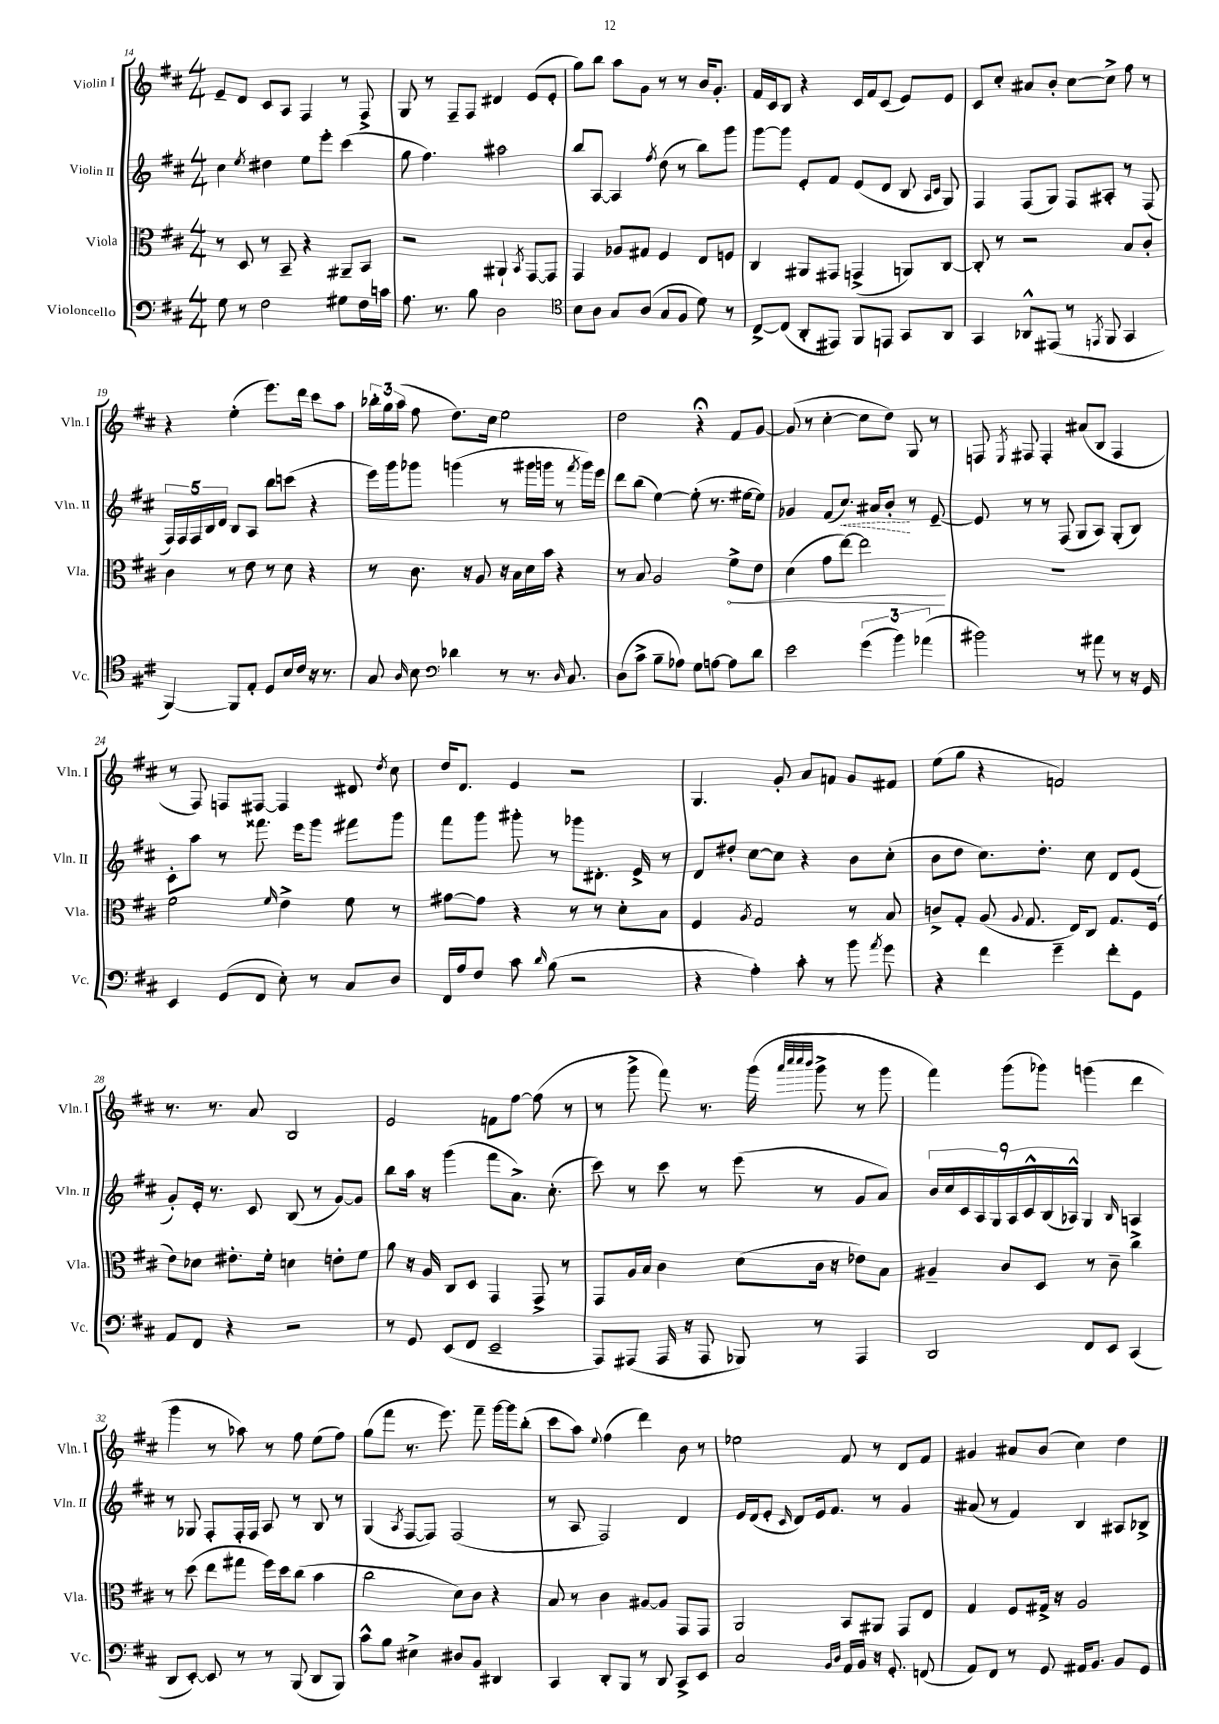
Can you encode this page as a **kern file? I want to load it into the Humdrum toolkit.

**kern	**kern	**kern	**kern
*staff4	*staff3	*staff2	*staff1
*clefF4	*clefC3	*clefG2	*clefG2
*k[f#c#]	*k[f#c#]	*k[f#c#]	*k[f#c#]
*M4/4	*M4/4	*M4/4	*M4/4
8G	8r	4cc#	8e~
8r	8D	.	8d
.	.	8qee	.
2F#	8r	4dd#	8c#
.	8BB~	.	8A
.	4r	8ee	4F#
.	.	8eee'	.
8G#	8AA#~	(4ccc#	8r
16F#	8BB	.	8F#^
16c	.	.	.
=	=	=	=
8.A	2r	8gg	8G
.	.	4.ff#)	8r
8.r	.	.	.
.	.	.	8F#~
8B	.	.	8F#
2D	4AA#`	2aa#	4d#
.	8qBB	.	.
.	[8GG	.	(8e
.	8GG]	.	8e'
=	=	=	=
*clefC4	*	*	*
8B	4GG	8bb	8gg)
8A	.	[8A	8bb
8G	8A-	4A]	8aa
(8A	8G#	.	8g
.	.	8qff#	.
8G	4F#	(8dd	8r
8F#	.	8r	8r
8d)	8E	8bb)	16b
.	.	.	8.g'
8r	8F	8ggg	.
=	=	=	=
[8C#^	4C#	[8ggg	16f#
.	.	.	16c#
(8C#]	.	8ggg]	8B
8AA'	8AA#	8e'	4r
8EE#)	8GG#	8f#	.
8FF#	(4GG^	(8e	16c#
.	.	.	16f#
8EE	.	8d	(8c#
8GG	8AA)	8B	8e)
.	.	16qqA	.
.	.	16qqc#	.
8AA	[8C#	8G)	8e
=	=	=	=
4GG	8C#']	4F#	8c#
.	8r	.	8cc#'
8AA-^^	2r	(8F#	8a#
(8EE#	.	8G)	8b'
8r	.	8F#	[8cc#
8qEE	.	.	.
8FF#	.	8A#'	8cc#^]
4GG	8B	8r	8ff#
.	8c#'	(8F#	8r
=	=	=	=
[4FF#)	4c#	20F#)	4r
.	.	20F#	.
.	.	20F#	.
.	.	20B	.
.	.	20d	.
8FF#]	8r	8B	(4ee'
8E'	8e	8A	.
8D	8r	8bb	8.eee)
16B	8d	(8ccc	.
16c#	.	.	16ddd
16r	4r	4r	8ccc#
8.r	.	.	.
.	.	.	8aa
=	=	=	=
8G	8r	16eee)	24bb-'
.	.	.	24gg
.	.	16ggg	.
.	.	.	(24aa
16qqA	.	.	.
8B	8.c#	8ggg-	8ff#
*clefF4	*	*	*
4d-	.	(4ggg	8.dd)
.	16r	.	.
.	8A	.	.
.	.	.	16cc#
8r	16r	8r	2ee
.	16B	.	.
8.r	16d	16ggg#	.
.	16b	16ggg	.
.	4r	8r	.
16qqD	.	.	.
8.C#	.	.	.
.	.	8qfff#	.
.	.	16ggg)	.
.	.	16eee	.
=	=	=	=
(8D	8r	8ddd	2dd
8c#^	8B	(8bb	.
8B~	2A	[4ee)	.
8A-)	.	.	.
8G	.	(8ee']	4r;
[8A	.	8.r	.
8A]	8f#^	.	8f#
.	.	[16ee#	.
8d	8e	8ee#])	[8g
=	=	=	=
2e	(4d	4g-	(8g]
.	.	.	8r
.	8g	(8f#	[4cc#'
.	[8ee)	8.cc#)	.
(6g	2ee]	.	8cc#]
.	.	16a#	.
.	.	8b'	8dd)
6b)	.	.	.
.	.	8r	8G
(6a-	.	.	.
.	.	[8e~	8r
=	=	=	=
2b#)	1r	8e]	8F
.	.	.	8qE
.	.	8r	8F#
.	.	8r	4F#'
.	.	(8F#	.
8r	.	8G	(8a#
8a#	.	8A)	8B
8r	.	(8G'	4F#
16r	.	8B)	.
16GG	.	.	.
=	=	=	=
4EE	2f#	8c#'	8r
.	.	8aa	8F#)
(8GG	.	8r	8F
8FF#	.	8.fff##	[8F#
.	16qqf#	.	.
8E')	4e^	.	4F#]
.	.	16eee	.
8r	.	8ggg	.
8C#	8f#	8fff#	8d#
.	.	.	8qdd
8D	8r	8ggg	8cc#
=	=	=	=
16FF#	[8g#	8fff#	16dd
16A	.	.	8.d
8F#	8g#]	8ggg	.
8c#	4r	8ggg#'	4e
16qqd	.	.	.
(8B	.	8r	.
2r	8r	8ggg-	2r
.	8r	8.d#'	.
.	8d'	.	.
.	.	16e^	.
.	8B	8r	.
=	=	=	=
4r	4F#	8d	4.G
.	.	8dd#'	.
.	8qA	.	.
4A')	2G	[8cc#	.
.	.	8cc#]	8g'
8c#'	.	4r	8a
8r	.	.	8f
8b	8r	8b	8g
8qa	.	.	.
8g	8B	(8cc#'	8f#
=	=	=	=
4r	8c^	8b	(8ee
.	8G'	8dd	8gg
4f#	(8A	8.cc#)	4r
.	8qqA	.	.
.	8.G	.	.
.	.	8.dd'	.
4g~	.	.	2f)
.	16E)	.	.
.	8C#	8cc#	.
8f#'	8.G	8d	.
8GG	.	(8e	.
.	(16F#	.	.
=	=	=	=
8AA	8e)	8g')	8.r
8FF#	8d-	16e'	.
.	.	8.r	8.r
4r	8.e#'	.	.
.	.	8c#	8a
.	16f#'	.	.
2r	4d	(8B	2B
.	.	8r	.
.	8e'	[8g)	.
.	8f#	8g]	.
=	=	=	=
8r	8a	8bb	2e
8GG	16r	16aa	.
.	16A	16r	.
(8EE	8C#	(4ggg	.
8FF#	8D	.	.
2EE~	4GG	8fff#	8f
.	.	8.a^)	[8ff#
.	8GG^	.	(8ff#]
.	.	(8.cc#'	.
.	8r	.	8r
=	=	=	=
8AAA)	8GG	8ccc#)	8r
(8AAA#	16A	8r	8ggg^
.	16B	.	.
16AAA#	4c#	8ccc#	8fff#)
16r	.	.	.
8AAA#	.	8r	8.r
8BBB-)	(8d	(8eee	.
.	.	.	(16ggg
.	.	.	32qqaaa
.	.	.	32qqcccc#
.	.	.	32qqcccc#
.	.	.	32qqbbb
8r	16c#	8r	8ggg^
.	16r	.	.
4AAA#	8e-)	8g	8r
.	8B	8a)	8ggg
=	=	=	=
2DD	4A#~	18b	4fff#)
.	.	18cc#	.
.	.	18c#	.
.	.	18A	.
.	.	18G	.
.	8c#	.	(8ggg
.	.	18A	.
.	.	18c#^^	.
.	8D	.	8ggg-)
.	.	(18B	.
.	.	18A-^^)	.
8FF#	8r	4G	(4ggg
8EE	8c#~	.	.
.	.	16qqB	.
(4CC#	4cc#^	4A	4ddd
=	=	=	=
8DD	8r	8r	4ggg
[8EE')	(8dd	8G-	.
8EE]	8ee	8F#'	8r
8r	8gg#	16F#'	8aa-)
.	.	16F#	.
8r	16ff#)	8A	8r
.	16dd	.	.
(8BBB	(8cc#	8r	8ff#
8DD	4b	8B	(8ee
8BBB)	.	8r	8ff#)
=	=	=	=
8c#^^	2cc#	(4G	(8gg
8B	.	.	8fff#
.	.	8qA	.
4E#^	.	[8F#	8.r
.	.	8F#])	.
.	.	.	8.eee)
8D#	8d)	(2F#	.
8BB	8c#	.	8fff#~
4DD#	4r	.	[16ggg
.	.	.	16ggg]
.	.	.	(8bb'
=	=	=	=
4CC#	8B	8r	8ccc#
.	8r	8A	8aa)
.	.	.	8qqee
8DD'	4c#	2F#)	(4ff#
8BBB	.	.	.
8r	[8A#	.	4ddd)
8DD	8A#]	.	.
8CC#^	8GG	4d	8b
8EE	8GG	.	8r
=	=	=	=
2C#	2AA	16e	2ee-
.	.	(16d	.
.	.	8e'	.
.	.	16qqc#	.
.	.	8d)	.
.	.	16e	.
.	.	8.f#	.
16qqBB	.	.	.
16qqD	.	.	.
16AA	8BB	.	8f#
16BB	.	.	.
16r	8AA#	8r	8r
8.GG'	.	.	.
.	8GG	4g	8d
(8FF	8E	.	8f#
=	=	=	=
8AA)	4G	(8a#	4g#
8FF#	.	8r	.
8r	8F#	4f#)	8a#
8GG	16G#^	.	(8b
.	16r	.	.
16AA#	2A	4B	4cc#)
8.BB	.	.	.
8BB	.	8A#	4dd
8GG	.	8B-^	.
==	==	==	==
*-	*-	*-	*-
